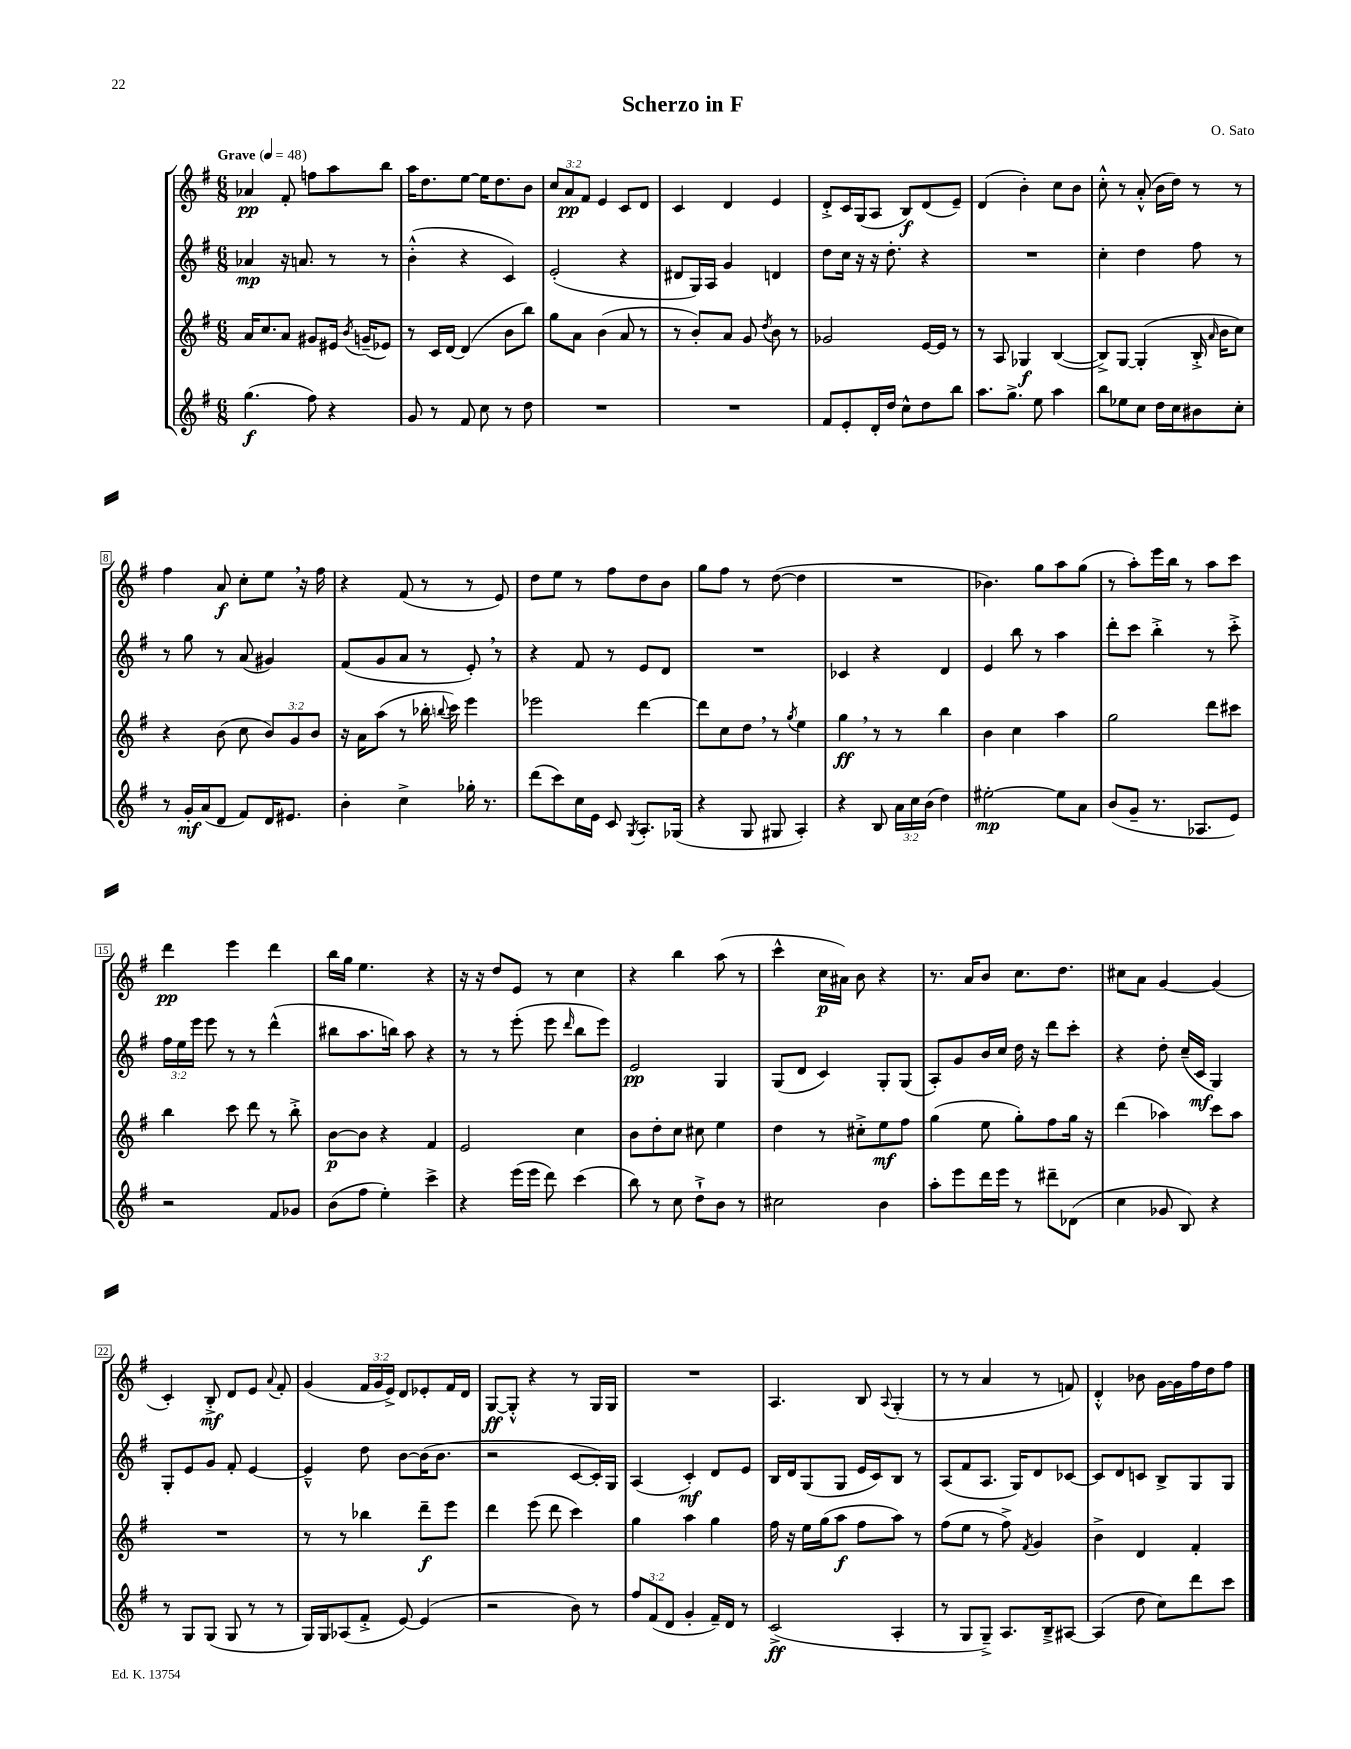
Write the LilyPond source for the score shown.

\header { title = "Scherzo in F" composer = "O. Sato" }
<<
\new StaffGroup <<
\new Staff = "s0" {
    \clef treble \key g \major \numericTimeSignature \time 6/8 \override Staff.TupletNumber.text = #tuplet-number::calc-fraction-text \tempo "Grave" 4 = 48
    \autoBeamOff aes'4\pp fis'8-. f''8[ a''8 b''8] |
    a''16[ d''8. e''8]~ e''16[ d''8. b'8] |
    \tuplet 3/2 { c''8[ a'8\pp fis'8] } e'4 c'8[ d'8] |
    c'4 d'4 e'4 |
    d'8[-.-> c'16 g16( a8] b8[\f) d'8( e'8]--) |
    d'4( b'4-.) c''8[ b'8] |
    c''8-.-^ r8 a'8-.-^( b'16[ d''16]) r8 r8 |
    fis''4 a'8\f c''8[-. e''8] \breathe r16 fis''16 |
    r4 fis'8( r8 r8 e'8) |
    d''8[ e''8] r8 fis''8[ d''8 b'8] |
    g''8[ fis''8] r8 d''8~( d''4 |
    R2. |
    bes'4.) g''8[ a''8 g''8]( |
    r8 a''8[-.) e'''16 b''16] r8 a''8[ c'''8] |
    d'''4\pp e'''4 d'''4 |
    b''16[ g''16] e''4. r4 |
    r16 r16 d''8[ e'8] r8 c''4 |
    r4 b''4 a''8( r8 |
    c'''4-^ c''16[\p ais'16]) b'8 r4 |
    r8. a'16[ b'8] c''8.[ d''8.] |
    cis''8[ a'8] g'4~ g'4( |
    c'4-.) b8-.->\mf d'8[ e'8] \appoggiatura { a'8 } fis'8-. |
    g'4( \tuplet 3/2 { fis'16[ g'16 e'16]->) } d'8[ ees'8-. fis'16 d'16] |
    g8[~\ff g8]-.-^ r4 r8 g16[ g16] |
    R2. |
    a4. b8 \appoggiatura { a8 } g4-.( |
    r8 r8 a'4 r8 f'8) |
    d'4-.-^ bes'8 g'16[~ g'16 fis''16 d''16 fis''8] \bar "|." |
}
\new Staff = "s1" {
    \clef treble \key g \major \numericTimeSignature \time 6/8 \override Staff.TupletNumber.text = #tuplet-number::calc-fraction-text
    \autoBeamOff aes'4\mp r16 a'8. r8 r8 |
    b'4-.-^( r4 c'4) |
    e'2-.( r4 |
    dis'8[ g16) a16] g'4 d'4 |
    d''8[ c''16] r16 r16 d''8.-. r4 |
    R2. |
    c''4-. d''4 fis''8 r8 |
    r8 g''8 r8 a'8( gis'4) |
    fis'8[( g'8 a'8] r8 e'8-.) \breathe r8 |
    r4 fis'8 r8 e'8[ d'8] |
    R2. |
    ces'4 r4 d'4 |
    e'4 b''8 r8 a''4 |
    d'''8[-. c'''8] b''4-.-> r8 c'''8-.-> |
    \tuplet 3/2 { fis''16[ e''16 e'''16] } e'''8 r8 r8 d'''4-^( |
    bis''8[ a''8. b''16]) a''8 r4 |
    r8 r8 e'''8-.( e'''8 \grace { d'''16 } b''8[ e'''8]) |
    e'2\pp g4 |
    g8[( d'8] c'4) g8[-. g8]( |
    a8[-.) g'8 b'16 c''16] d''16 r16 d'''8[ c'''8]-. |
    r4 d''8-. c''16[--( c'16]\mf g4) |
    g8[-. e'8 g'8] fis'8-. e'4~ |
    e'4---^ d''8 b'8[~ b'16( b'8.] |
    r2 c'8[~ c'16-.) g16] |
    a4( c'4-.\mf) d'8[ e'8] |
    b16[ d'16 g8( g8] e'16[ c'16) b8] r8 |
    a8[( fis'8 a8.] g16[) d'8 ces'8]~ |
    ces'8[ d'8 c'8] b8[-> g8 g8] \bar "|." |
}
\new Staff = "s2" {
    \clef treble \key g \major \numericTimeSignature \time 6/8 \override Staff.TupletNumber.text = #tuplet-number::calc-fraction-text
    \autoBeamOff a'16[ c''8. a'8] gis'8[ eis'16] \acciaccatura { b'8 } g'16[--( ees'8]) |
    r8 c'16[ d'16]~ d'4( b'8[ b''8]) |
    g''8[ a'8] b'4( a'8 r8 |
    r8 b'8[-.) a'8] g'8 \acciaccatura { d''8 } b'8 r8 |
    ges'2 e'16[~ e'16] r8 |
    r8 a8 ges4\f b4~( |
    b8[->) g8]~ g4-.( b16-.-> \grace { a'16 } b'16[ c''8]) |
    r4 b'8( c''8 \tuplet 3/2 { b'8[) g'8 b'8] } |
    r16 a'16[ a''8]( r8 bes''16-. \appoggiatura { b''8 } c'''16) e'''4 |
    ees'''2 d'''4~ |
    d'''8[ c''8 d''8] \breathe r8 \acciaccatura { g''8 } e''4 |
    g''4\ff \breathe r8 r8 b''4 |
    b'4 c''4 a''4 |
    g''2 d'''8[ cis'''8] |
    b''4 c'''8 d'''8 r8 b''8-.-> |
    b'8[~\p b'8] r4 fis'4 |
    e'2 c''4 |
    b'8[ d''8-. c''8] cis''8 e''4 |
    d''4 r8 cis''8[-.-> e''8\mf fis''8] |
    g''4( e''8 g''8[-.) fis''8 g''16] r16 |
    d'''4( aes''4) c'''8[ aes''8] |
    R2. |
    r8 r8 bes''4 d'''8[--\f e'''8] |
    d'''4 e'''8( d'''8 c'''4) |
    g''4 a''4 g''4 |
    fis''16 r16 e''16[ g''16( a''8]\f fis''8[ a''8]) r8 |
    fis''8[( e''8] r8 fis''8->) \acciaccatura { fis'8 } g'4 |
    b'4-> d'4 fis'4-. \bar "|." |
}
\new Staff = "s3" {
    \clef treble \key g \major \numericTimeSignature \time 6/8 \override Staff.TupletNumber.text = #tuplet-number::calc-fraction-text
    \autoBeamOff g''4.\f( fis''8) r4 |
    g'8 r8 fis'8 c''8 r8 d''8 |
    R2. |
    R2. |
    fis'8[ e'8-. d'16-. d''16] c''8[-^ d''8 b''8] |
    a''8.[ g''8.]-> e''8 a''4 |
    b''8[ ees''8 c''8] d''16[ c''16 bis'8 c''8]-. |
    r8 g'16[-.\mf a'16( d'8] fis'8[) d'16 eis'8.] |
    b'4-. c''4-> ges''16-. r8. |
    d'''8[( c'''8) c''16 e'16] c'8 \acciaccatura { g8 } a8.[-. ges16]( |
    r4 g8 gis8 a4-.) |
    r4 b8 \tuplet 3/2 { a'16[ c''16 b'16]( } d''4) |
    eis''2~-.\mp eis''8[ a'8] |
    b'8[( g'8]-- r8. aes8.[ e'8]) |
    r2 fis'8[ ges'8] |
    b'8[( fis''8] e''4-.) c'''4-> |
    r4 e'''16[( e'''16] d'''8) c'''4( |
    b''8) r8 c''8 d''8[-!-> b'8] r8 |
    cis''2 b'4 |
    a''8[-. e'''8 d'''16 e'''16] r8 dis'''8[-- des'8]( |
    c''4 ges'8 b8) r4 |
    r8 g8[ g8]( g8 r8 r8 |
    g16[) g16 aes8( fis'8]-.-> e'8~) e'4( |
    r2 b'8) r8 |
    \tuplet 3/2 { fis''8[ fis'8( d'8] } g'4-. fis'16[--) d'16] r8 |
    c'2->\ff( a4-. |
    r8 g8[ g8]--->) a8.[ b16---> ais8]~ |
    ais4( d''8 c''8[) d'''8 c'''8] \bar "|." |
}
>>
>>
\layout { \context { \Score \override BarNumber.stencil = #(make-stencil-boxer 0.1 0.3 ly:text-interface::print) } }
